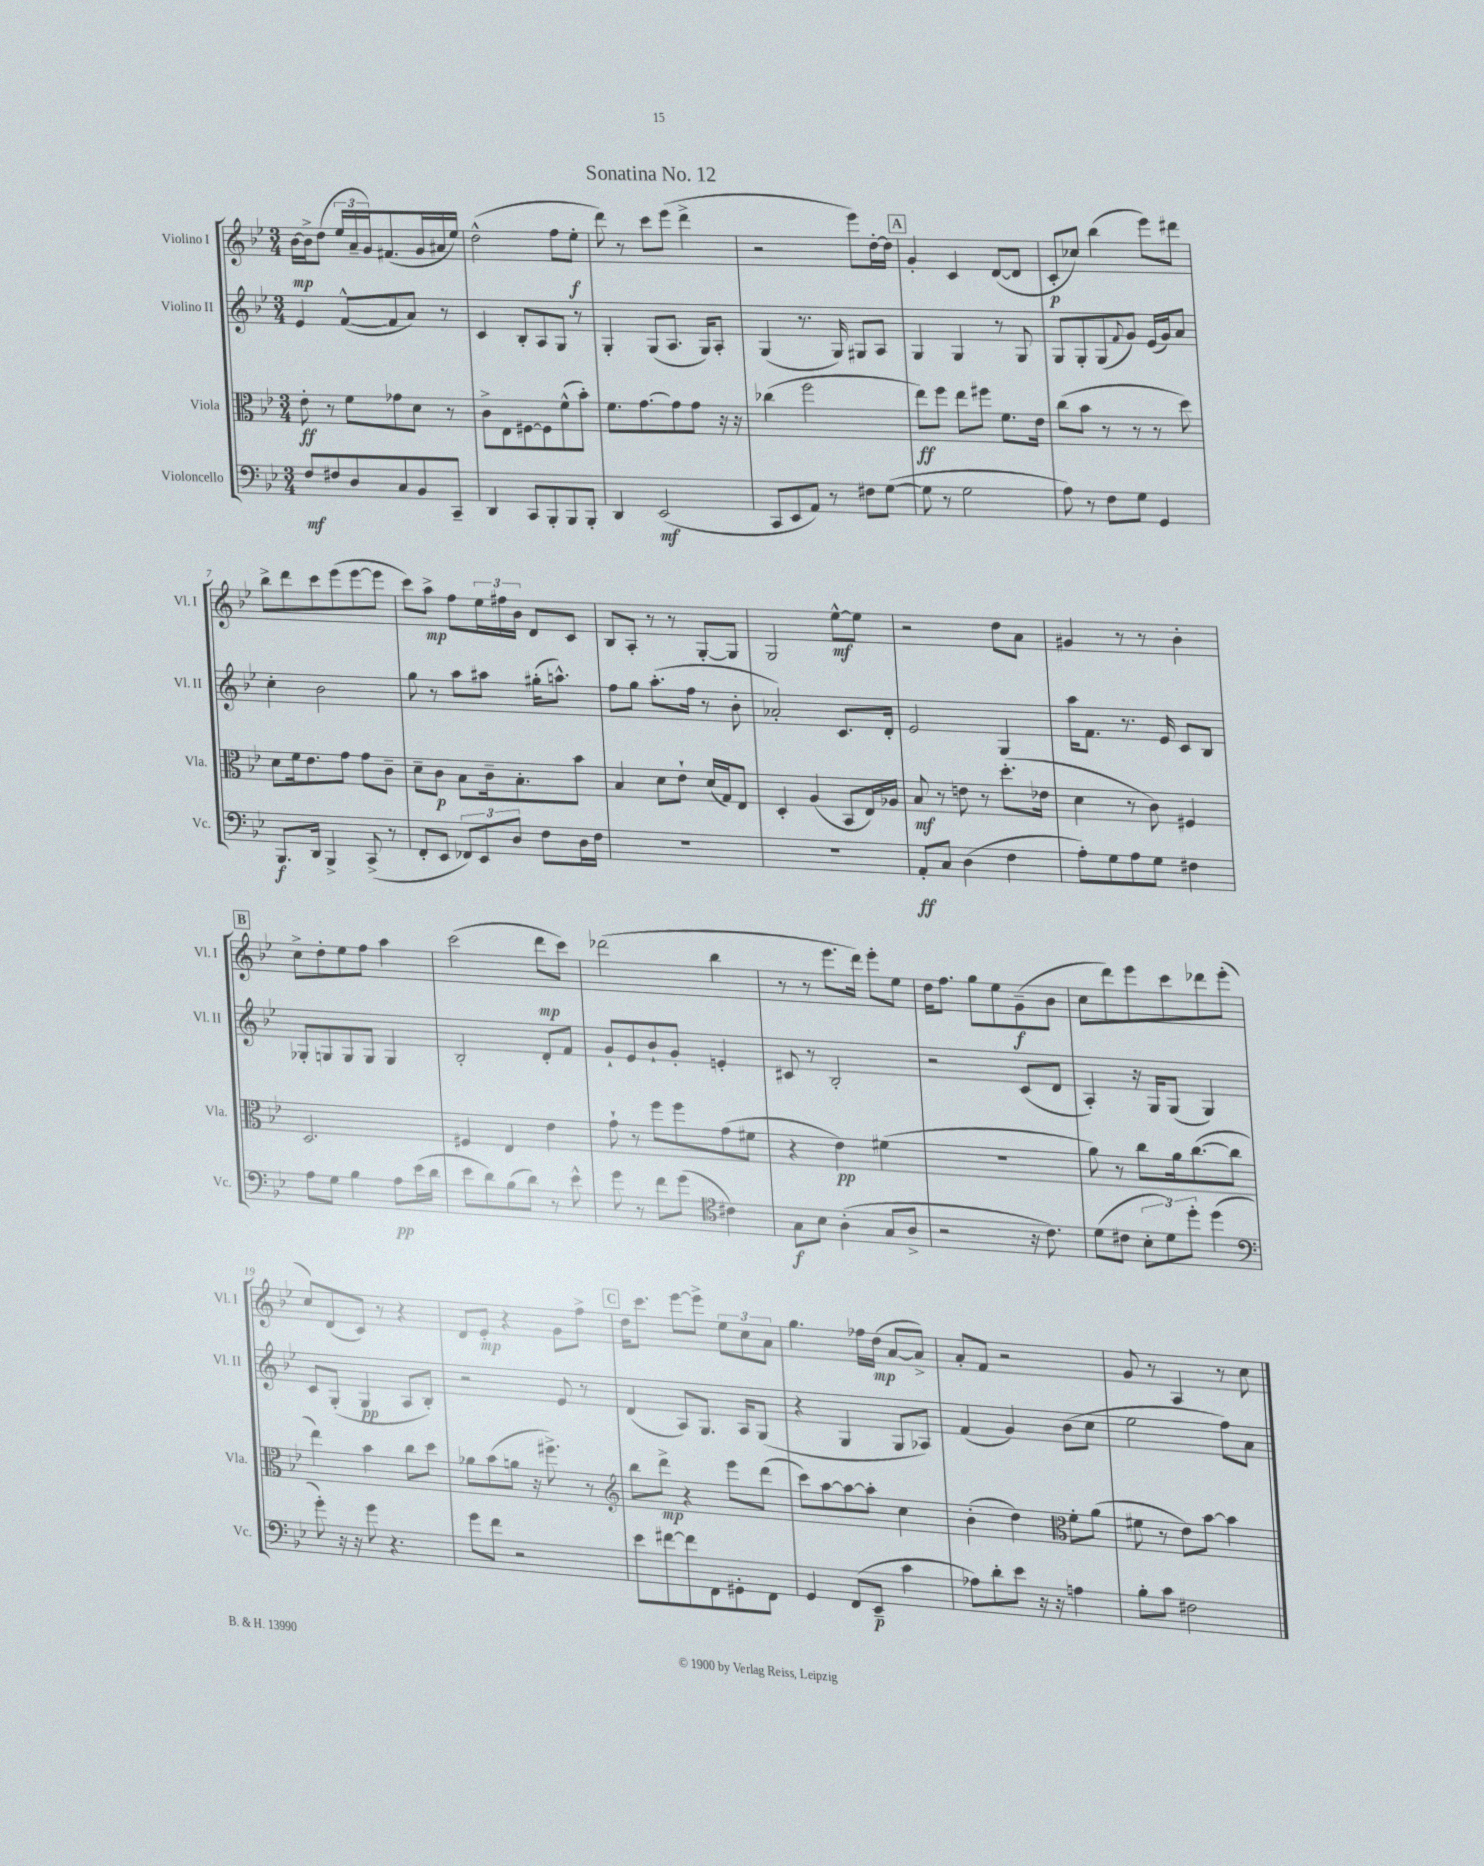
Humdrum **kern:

**kern	**dynam	**kern	**dynam	**kern	**dynam	**kern	**dynam
*part4	*part4	*part3	*part3	*part2	*part2	*part1	*part1
*staff4	*staff4	*staff3	*staff3	*staff2	*staff2	*staff1	*staff1
*I"Violoncello	*	*I"Viola	*	*I"Violino II	*	*I"Violino I	*
*I'Vc.	*	*I'Vla.	*	*I'Vl. II	*	*I'Vl. I	*
*clefF4	*	*clefC3	*	*clefG2	*	*clefG2	*
*k[b-e-]	*	*k[b-e-]	*	*k[b-e-]	*	*k[b-e-]	*
*M3/4	*	*M3/4	*	*M3/4	*	*M3/4	*
=1	=1	=1	=1	=1	=1	=1	=1
8F/L	mf	8e-'\	ff	4e-/	.	[16b-\LL	mp
.	.	.	.	.	.	16b-^\J]	.
8F#X/	.	8r	.	.	.	(8dd\J	.
8D/	.	8f\L	.	([8f^^/L	.	24ee-/LL	.
.	.	.	.	.	.	24a~/	.
.	.	.	.	.	.	24g/J)	.
8C/	.	8g-X\	.	8f/]	.	(8.f#X/	.
8BB-/	.	8d\J	.	8a/J)	.	.	.
.	.	.	.	.	.	16g/L	.
8CC~/J	.	8r	.	8r	.	16a#X/	.
.	.	.	.	.	.	16ee-/JJ)	.
=2	=2	=2	=2	=2	=2	=2	=2
4DD/	.	8c^\L	.	4c/	.	(2dd^^\	.
.	.	8E-\	.	.	.	.	.
8CC/L	.	[8F#X\	.	8B-'/L	.	.	.
8BBB-'/	.	8F#\]	.	8A/	.	.	.
8BBB-/	.	(8f^^\	.	8G/J	.	8ff\L	.
8BBB-'/J	.	8b-'\J)	.	8r	.	8ee-'\J	f
=3	=3	=3	=3	=3	=3	=3	=3
4DD/	.	8.f\L	.	4G'/	.	8ddd\)	.
.	.	.	.	.	.	8r	.
.	.	[8.g\	.	.	.	.	.
(2EE-/	mf	.	.	(8G/L	.	8ccc\L	.
.	.	8g\]	.	8.A/J	.	(8eee-\J	.
.	.	8g\J	.	.	.	4ddd^\	.
.	.	.	.	16G/KL)	.	.	.
.	.	16r	.	8A'/J	.	.	.
.	.	16r	.	.	.	.	.
=4	=4	=4	=4	=4	=4	=4	=4
8CC/L	.	(4cc-X\	.	(4G/	.	2r	.
8EE-/	.	.	.	.	.	.	.
8AA/J)	.	2ff\	.	8.r	.	.	.
8r	.	.	.	.	.	.	.
.	.	.	.	16G/)	.	.	.
8F#X\L	.	.	.	8G#X/L	.	8eee-\L)	.
([8G\J	.	.	.	8A/J	.	[16dd'\L	.
.	.	.	.	.	.	16dd\JJ]	.
!!LO:REH:place=s1:t=A
=5	=5	=5	=5	=5	=5	=5	=5
8G\]	.	8ee-\L)	ff	4G/	.	4g'/	.
8r	.	8ff\J	.	.	.	.	.
2G\	.	8ee-\L	.	4G/	.	4c/	.
.	.	8ff#X\J	.	.	.	.	.
.	.	8.f\L	.	8r	.	([8d/L	.
.	.	.	.	8G/	.	8d/J]	.
.	.	16e-\Jk	.	.	.	.	.
=6	=6	=6	=6	=6	=6	=6	=6
8A\)	.	(8cc\L	.	8G/L	.	8c'/L	p
8r	.	8b-\J	.	8G'/	.	8cc-X/J)	.
8F\L	.	8r	.	(8G/	.	(4bb-\	.
.	.	.	.	8qqf/	.	.	.
8G\J	.	8r	.	8g/J)	.	.	.
4GG/	.	8r	.	(16e-/LL	.	8eee-\L)	.
.	.	.	.	16g/J)	.	.	.
.	.	8dd\)	.	8a/J	.	8ddd#X\J	.
!!LO:LB:g=z
=7	=7	=7	=7	=7	=7	=7	=7
8.BBB-/L	f	8d\L	.	4cc'\	.	8bb-^\L	.
.	.	16f\k	.	.	.	8ddd\	.
16DD/Jk	.	8.e-\	.	.	.	.	.
4BBB-^/	.	.	.	2b-\	.	8ccc\	.
.	.	8g\J	.	.	.	(8eee-\	.
(8CC^/	.	8g\L	.	.	.	[8eee-\	.
8r	.	8c~\J	.	.	.	8eee-\J]	.
=8	=8	=8	=8	=8	=8	=8	=8
8FF'/L	.	8d~\L	.	8gg\	.	8ccc\L)	.
8EE-/J	.	8c\J	p	8r	.	8aa^\J	mp
12FF-X/L)	.	8B-\L	.	8aa\L	.	8ff\L	.
12EE-/	.	.	.	.	.	.	.
.	.	16c~\k	.	8aa#X\J	.	24ee-\L	.
12D/J	.	.	.	.	.	24ff#X\	.
.	.	8.B-'\	.	.	.	.	.
.	.	.	.	.	.	24b-\JJ	.
8F\L	.	.	.	(16gg#X'\KL	.	8d/L	.
.	.	.	.	8.aan^^\J)	.	.	.
16D\L	.	8b-\J	.	.	.	8c/J	.
16F\JJ	.	.	.	.	.	.	.
=9	=9	=9	=9	=9	=9	=9	=9
2.r	.	4B-/	.	8ff\L	.	8B-/L	.
.	.	.	.	8gg\J	.	8A'/J	.
.	.	8d\L	.	(8.aa'\L	.	8r	.
.	.	8e-`\J	.	.	.	8r	.
.	.	.	.	16ff\Jk	.	.	.
.	.	(16d/LL	.	8r	.	[8G'/L	.
.	.	16G/J)	.	.	.	.	.
.	.	8E-/J	.	8b-'\	.	8G/J]	.
=10	=10	=10	=10	=10	=10	=10	=10
2.r	.	4D'/	.	2a-X'/)	.	2G/	.
.	.	(4A/	.	.	.	.	.
.	.	8BB-/L	.	8.c/L	.	[8ee-^^\L	mf
.	.	16E-/L)	.	.	.	8ee-\J]	.
.	.	16A-X/JJ	.	16d'/Jk	.	.	.
=11	=11	=11	=11	=11	=11	=11	=11
8AA'/L	ff	8B-/	mf	2e-/	.	2r	.
8C/J	.	8r	.	.	.	.	.
(4D\	.	8en\	.	.	.	.	.
.	.	8r	.	.	.	.	.
4F\	.	(8.dd'\L	.	4G/	.	8dd\L	.
.	.	.	.	.	.	8a\J	.
.	.	16e-X\Jk	.	.	.	.	.
=12	=12	=12	=12	=12	=12	=12	=12
8A'\L)	.	4d\	.	16aa\KL	.	4g#X/	.
.	.	.	.	8.f\J	.	.	.
8G\	.	.	.	.	.	.	.
8A\	.	8r	.	8.r	.	8r	.
8G\J	.	8c\)	.	.	.	8r	.
.	.	.	.	16e-/	.	.	.
4F#X\	.	4F#X/	.	8c/L	.	4b-'\	.
.	.	.	.	8B-/J	.	.	.
!!LO:LB:g=z
!!LO:REH:place=s1:t=B
=13	=13	=13	=13	=13	=13	=13	=13
8A\L	.	2.D/	.	8G-X'/L	.	8cc^\L	.
8G\J	.	.	.	8Gn/	.	8dd'\	.
4B-\	.	.	.	8G/	.	8ee-\	.
.	.	.	.	8G/J	.	8ff\J	.
8A\L	pp	.	.	4G/	.	4aa\	.
(16e-\L	.	.	.	.	.	.	.
16d\JJ	.	.	.	.	.	.	.
=14	=14	=14	=14	=14	=14	=14	=14
8e-\L	.	4F#X/	.	2B-'/	.	(2ccc\	.
8d\)	.	.	.	.	.	.	.
(8B-\	.	4E-/	.	.	.	.	.
8d\J)	.	.	.	.	.	.	.
8r	.	4e-\	.	8d'/L	.	8ddd\L	mp
8e-^^\	.	.	.	8f/J	.	8ccc\J)	.
=15	=15	=15	=15	=15	=15	=15	=15
8g\	.	8g`\	.	8g`/L	.	(2ddd-X\	.
8r	.	8r	.	8e-/	.	.	.
8f\L	.	8ff\L	.	8b-`/	.	.	.
(8g\J	.	8ff\	.	8g'/J	.	.	.
*clefC4	*	*	*	*	*	*	*
4c#X\)	.	(8g\	.	4en'/	.	4bb-\	.
.	.	8f#X\J	.	.	.	.	.
=16	=16	=16	=16	=16	=16	=16	=16
8G\L	f	4r	.	8c#X/	.	8r	.
8B-\J	.	.	.	8r	.	8r	.
(4A'\	.	4e-\)	pp	2B-'/	.	8.eee-\L	.
.	.	.	.	.	.	16ddd\Jk)	.
8G/L	.	(4f#X\	.	.	.	8eee-'\L	.
8A^/J	.	.	.	.	.	8ee-\J	.
=17	=17	=17	=17	=17	=17	=17	=17
2r	.	2.r	.	2r	.	16dd\KL	.
.	.	.	.	.	.	8.ff\J	.
.	.	.	.	.	.	8gg\L	.
.	.	.	.	.	.	8ee-\	.
16r	.	.	.	(8c/L	.	(8g~\	f
8.c\)	.	.	.	.	.	.	.
.	.	.	.	8d/J	.	8b-\J	.
=18	=18	=18	=18	=18	=18	=18	=18
(8d\L	.	8a\)	.	4A'/)	.	8cc\L	.
8c#X\J	.	8r	.	.	.	8ddd\)	.
12B-'\L	.	8cc\L	.	16r	.	8eee-\	.
.	.	.	.	16G/KL	.	.	.
12d\)	.	.	.	.	.	.	.
.	.	16a\k	.	(8G/J	.	8ccc\	.
12dd'\J	.	.	.	.	.	.	.
.	.	([8.cc\	.	.	.	.	.
(4dd\	.	.	.	4G/)	.	8ddd-X\	.
.	.	8cc\J]	.	.	.	(8eee-'\J	.
!!LO:LB:g=z
=19	=19	=19	=19	=19	=19	=19	=19
*clefF4	*	*	*	*	*	*	*
8g'\)	.	4ee-\)	.	8c/L	.	8cc/L)	.
16r	.	.	.	(8G'/J	.	(8d/	.
16r	.	.	.	.	.	.	.
8g\	.	4b-\	.	4G/	pp	8c/J)	.
4.r	.	.	.	.	.	8r	.
.	.	8cc\L	.	8A/L	.	4r	.
.	.	8dd\J	.	8B-'/J)	.	.	.
=20	=20	=20	=20	=20	=20	=20	=20
8g\L	.	8a-X\L	.	2r	.	8d/L	.
8f\J	.	(8b-\	.	.	.	8e-'/J	mp
2r	.	8an\J	.	.	.	4r	.
.	.	16r	.	.	.	.	.
.	.	8.ff#X^\)	.	.	.	.	.
.	.	.	.	8e-/	.	8g\L	.
.	.	8r	.	8r	.	8ff^\J	.
!!LO:REH:place=s1:t=C
=21	=21	=21	=21	=21	=21	=21	=21
*	*	*clefG2	*	*	*	*	*
8e-\L	.	8bb-\L	.	(4d/	.	16dd\KL	.
.	.	.	.	.	.	8.ccc\J	.
[8f#X\	.	8ddd^\J	mp	.	.	.	.
8f#\]	.	4r	.	8A/L)	.	[8eee-\L	.
8FF\	.	.	.	8.G/J	.	8eee-^\J]	.
8GG#X'\	.	8eee-\L	.	.	.	12ee-\L	.
.	.	.	.	16A/KL	.	.	.
.	.	.	.	.	.	12cc\	.
8FF\J	.	(8ddd\J	.	(8G/J	.	.	.
.	.	.	.	.	.	12a\J	.
=22	=22	=22	=22	=22	=22	=22	=22
4GG/	.	8ccc\L)	.	4r	.	4.gg\	.
.	.	[8aa\	.	.	.	.	.
(8FF/L	.	8aa\_	.	4G/	.	.	.
8EE-~/J	p	8aa'\J]	.	.	.	16ff-X\LL	.
.	.	.	.	.	.	(16dd\JJ	mp
4c\	.	4cc\	.	8G/L	.	[8a/L	.
.	.	.	.	8A-X/J)	.	8a^/J])	.
=23	=23	=23	=23	=23	=23	=23	=23
8A-X\L)	.	(4b-'\	.	(4f/	.	8a'/L	.
8d'\	.	.	.	.	.	8f/J	.
8e-\J	.	4dd\)	.	4g/)	.	2r	.
16r	.	.	.	.	.	.	.
16r	.	.	.	.	.	.	.
*	*	*clefC3	*	*	*	*	*
4An\	.	8f'\L	.	(8b-\L	.	.	.
.	.	(8a\J	.	8cc\J	.	.	.
=24	=24	=24	=24	=24	=24	=24	=24
8B-'\L	.	8f#X\	.	2ee-\	.	8g/	.
8c\J	.	8r	.	.	.	8r	.
2F#X\	.	8e-\L)	.	.	.	4A/	.
.	.	[8b-\J	.	.	.	.	.
.	.	4b-\]	.	8ff\L)	.	8r	.
.	.	.	.	8a\J	.	8cc\	.
==	==	==	==	==	==	==	==
*-	*-	*-	*-	*-	*-	*-	*-
